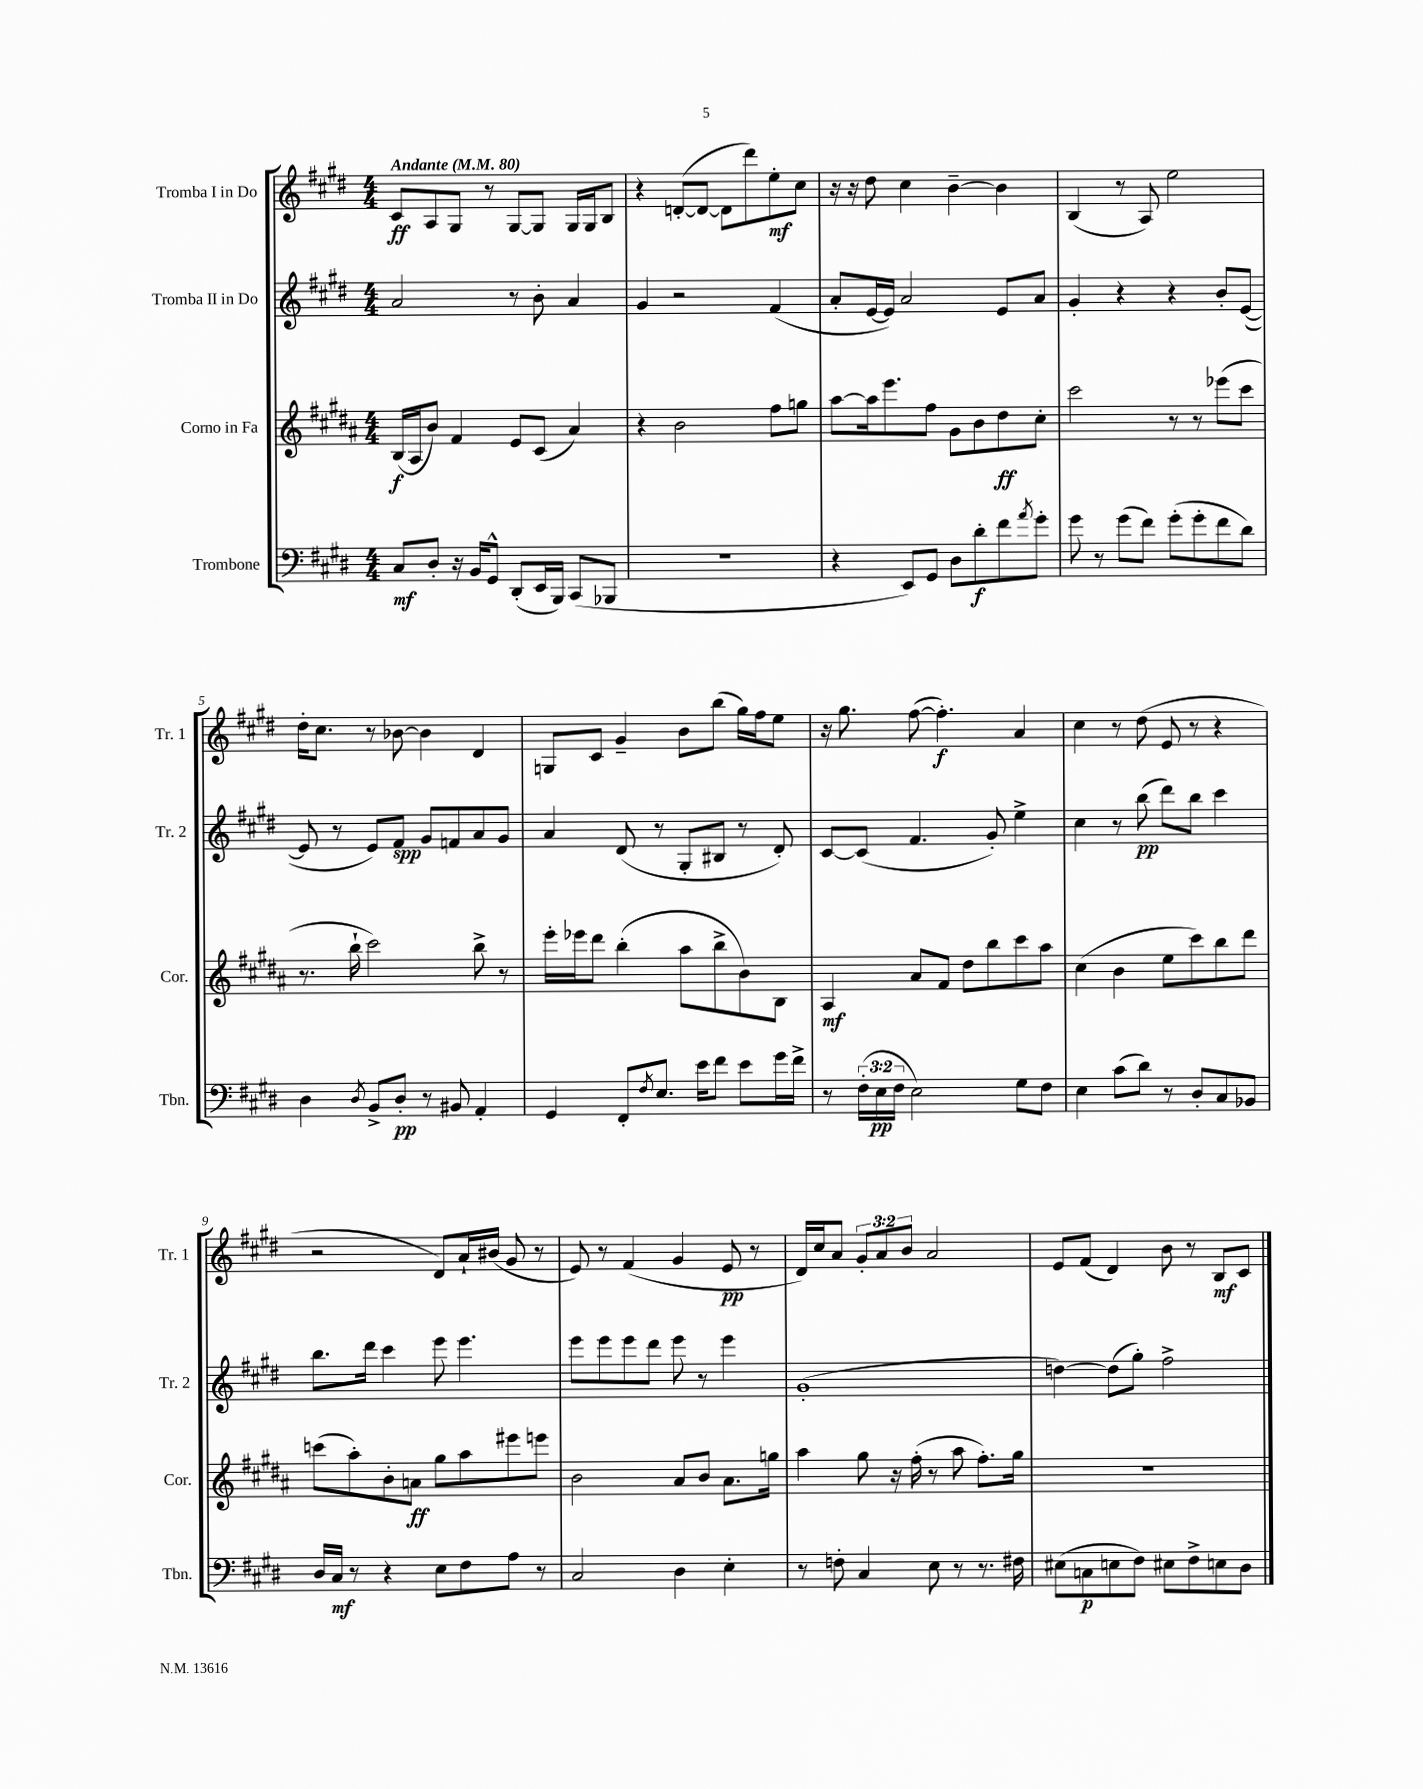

**kern	**kern	**kern	**kern
*staff4	*staff3	*staff2	*staff1
*clefF4	*clefG2	*clefG2	*clefG2
*k[f#c#g#d#]	*k[f#c#g#d#a#]	*k[f#c#g#d#]	*k[f#c#g#d#]
*M4/4	*M4/4	*M4/4	*M4/4
*MM80	*MM80	*MM80	*MM80
8C#/L	(16B/LL	2a/	8c#/L
.	16A#/J	.	.
8D#'/J	8b/J)	.	8A/
16r	4f#/	.	8G#/J
16BB/LK	.	.	.
8GG#^^/J	.	.	8r
(8DD#'/L	8e/L	8r	[8G#/L
16EE/L	(8c#/J	8b'\	8G#/]J
16BBB/JJ)	.	.	.
(8CC#/L	4a#/)	4a/	16G#/LL
.	.	.	16G#/J
8BBB-/J	.	.	8B/J
=	=	=	=
1r	4r	4g#/	4r
.	2b\	2r	([8d'/L
.	.	.	8d/_J
.	.	.	8d\]L
.	.	.	8ddd#\)
.	8ff#\L	(4f#/	8ee'\
.	8gg\J	.	8cc#\J
=	=	=	=
4r	[8aa#\L	8a'/L	16r
.	.	.	16r
.	16aa#\]k	[16e/L	8dd#\
.	8.eee\	16e/]JJ)	.
8EE/L)	.	2a/	4cc#\
8GG#/J	8ff#\J	.	.
8D#\L	8g#\L	.	[4b~\
8d#'\	8b\	.	.
8f#\	8dd#\	8e/L	4b\]
8qa/	.	.	.
8g#'\J	8cc#'\J	8a/J	.
=	=	=	=
8g#\	2ccc#\	4g#'/	(4B/
8r	.	.	.
(8g#\L	.	4r	8r
8f#\J)	.	.	8A/)
(8g#'\L	8r	4r	2ee\
8g#'\	8r	.	.
8f#\	(8eee-\L	8b'/L	.
8d#\J)	8ccc#\J	([8e/J	.
=	=	=	=
4D#\	8.r	8e/]	16dd#'\LK
.	.	.	8.cc#\J
.	.	8r	.
.	16bb`\	.	.
8qD#/	.	.	.
8BB^/L	2ccc#\)	8e/L)	8r
8D#'/J	.	8f#/J	[8b-\
8r	.	8g#/L	4b-\]
8BB#/	.	8f/	.
4AA'/	8bb^\	8a/	4d#/
.	8r	8g#/J	.
=	=	=	=
4GG#/	16eee'\LL	4a/	8G/L
.	16eee-\J	.	.
.	8ddd#\J	.	8c#/J
8FF#'/L	(4bb'\	(8d#/	4g#~/
8qF#/	.	.	.
8.E/J	.	8r	.
.	8aa#\L	8G#'/L	8b\L
16e\LK	.	.	.
8f#\J	8bb^\	8B#/J	(8bb\J
8e\L	8b\)	8r	16gg#\LL)
.	.	.	16ff#\J
16g#\L	8B\J	8d#'/)	8ee\J
16f#^\JJ	.	.	.
=	=	=	=
8r	4A#/	[8c#/L	16r
.	.	.	8.gg#\
(24F#'\LL	.	(8c#/]J	.
24E\	.	.	.
24F#\JJ	.	.	.
2E\)	8a#/L	4.f#/	([8ff#\
.	8f#/J	.	4.ff#'\])
.	8dd#\L	.	.
.	8bb\	8g#'/)	.
8G#\L	8ccc#\	4ee^\	4a/
8F#\J	8aa#\J	.	.
=	=	=	=
4E\	(4cc#\	4cc#\	4cc#\
(8c#\L	4b\	8r	8r
8d#\J)	.	(8bb\	(8dd#\
8r	8ee\L	8ddd#\L)	8e/
8D#'/L	8ccc#\)	8bb\J	8r
8C#/	8bb\	4ccc#\	4r
8BB-/J	8ddd#\J	.	.
=	=	=	=
16D#/LL	(8ccc\L	8.bb\L	2r
16C#/JJ	.	.	.
8r	8aa#'\)	.	.
.	.	16ddd#\Jk	.
4r	8b'\	4ccc#\	.
.	8a\J	.	.
8E\L	8gg#\L	8eee\	8d#/L)
8F#\	8aa#\	4.eee\	16a`/L
.	.	.	(16b#/JJ
8A\J	8eee#\	.	8g#/
8r	8eee\J	.	8r
=	=	=	=
2C#/	2b\	8eee\L	8e/)
.	.	8eee\	8r
.	.	8eee\	(4f#/
.	.	8ddd#\J	.
4D#\	8a#/L	8eee\	4g#/
.	8b/J	8r	.
4E'\	8.a#\L	4eee\	8e/
.	.	.	8r
.	16gg\Jk	.	.
=	=	=	=
8r	4aa#\	(1g#'	16d#/LL)
.	.	.	16cc#/J
8F'\	.	.	8a/J
4C#/	8gg#\	.	12g#'/L
.	.	.	12a/
.	16r	.	.
.	.	.	12b/J
.	(16ff#'\	.	.
8E\	8r	.	2a/
8r	8aa#\	.	.
8.r	8.ff#'\L)	.	.
16F#\	16gg#\Jk	.	.
=	=	=	=
(8E#\L	1r	[4dd\)	8e/L
8C\	.	.	(8f#/J
8E\	.	(8dd\]L	4d#/)
8F#\J)	.	8gg#'\J)	.
8E#\L	.	2ff#^\	8b\
8F#^\	.	.	8r
8E\	.	.	8B/L
8D#\J	.	.	8c#/J
==	==	==	==
*-	*-	*-	*-
